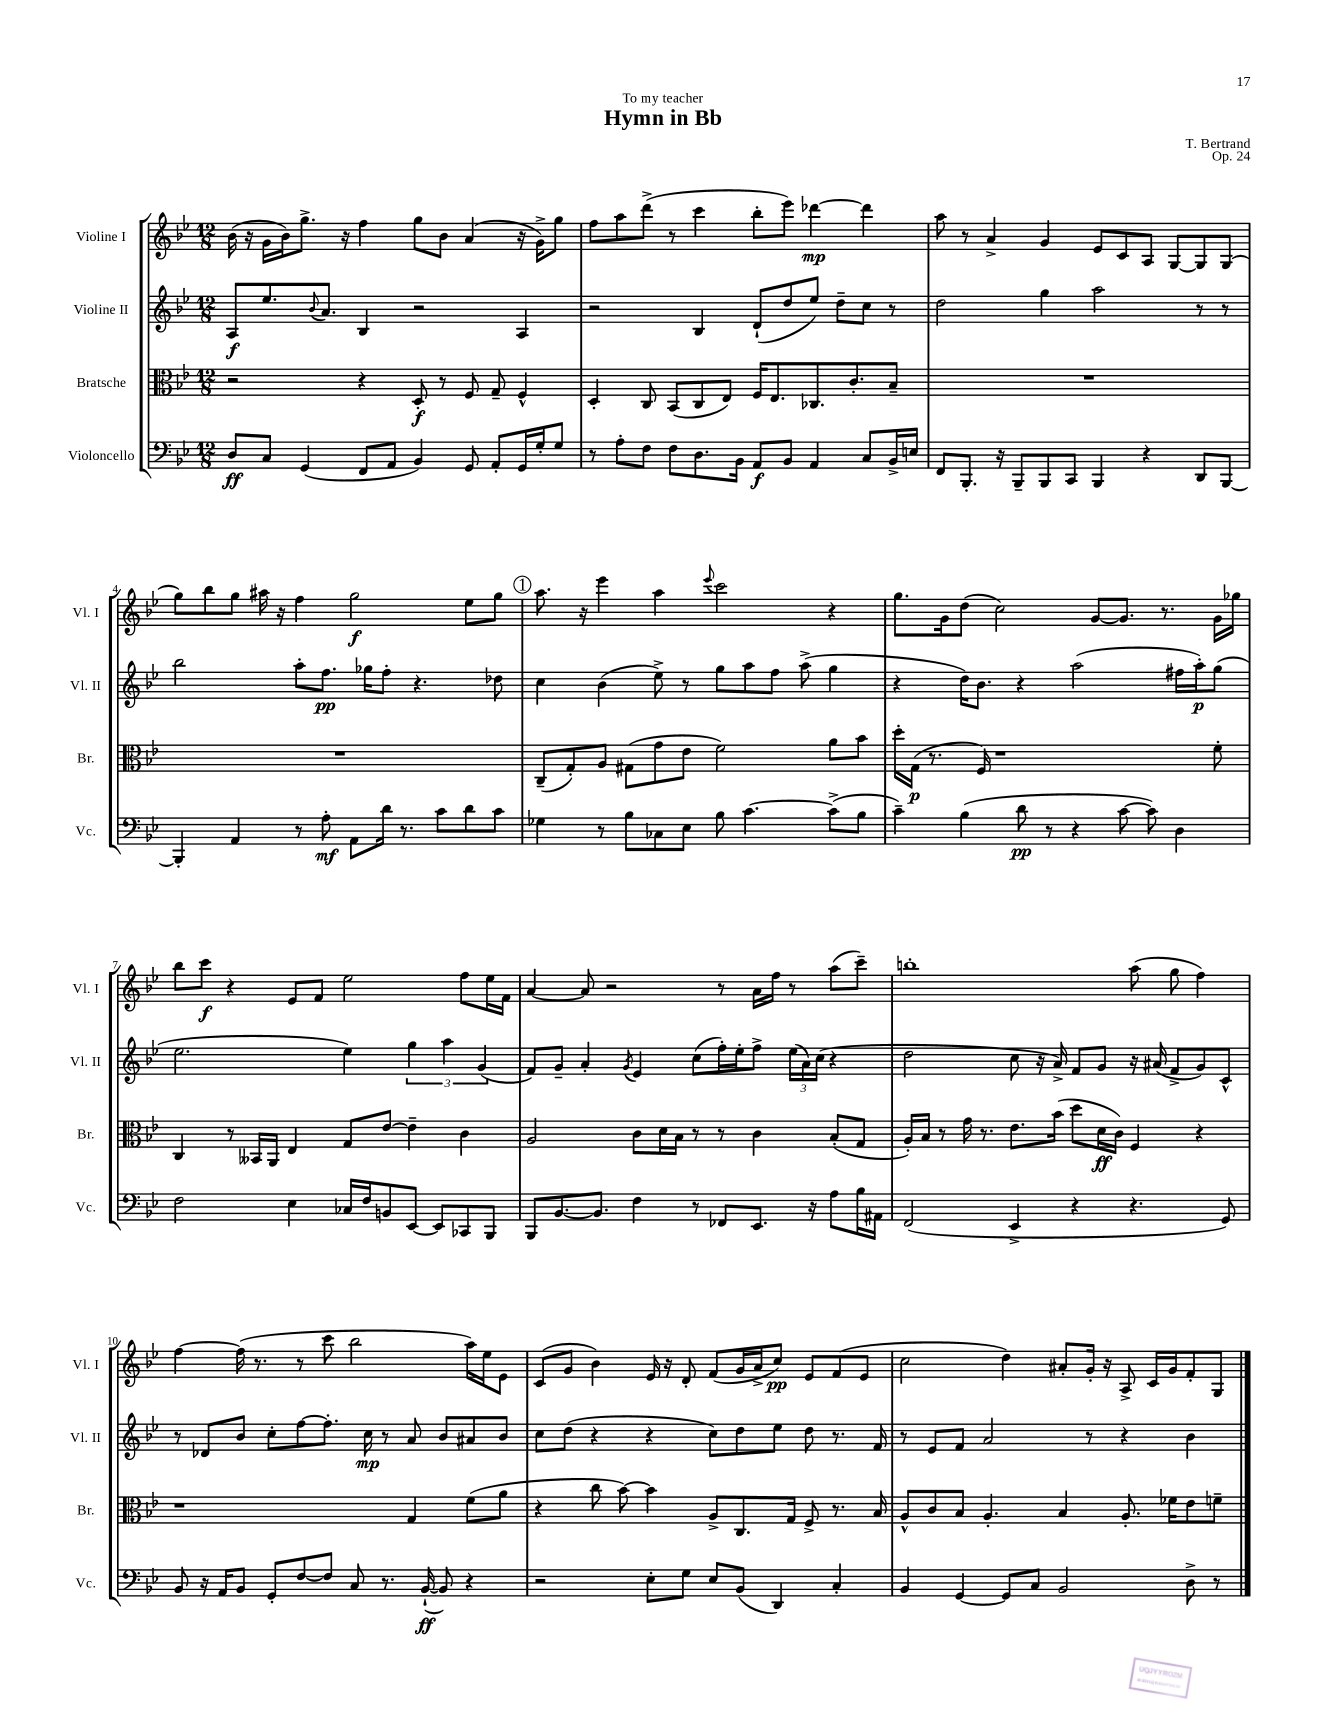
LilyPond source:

\header { title = "Hymn in Bb" composer = "T. Bertrand" dedication = "To my teacher" opus = "Op. 24" }
<<
\new StaffGroup <<
\new Staff = "s0" \with { instrumentName = "Violine I" shortInstrumentName = "Vl. I" } {
    \clef treble \key bes \major \numericTimeSignature \time 12/8
    bes'16( r16 g'16 bes'16) g''8.-> r16 f''4 g''8 bes'8 a'4( r16 g'16->) g''8 |
    f''8 a''8 d'''8->( r8 c'''4 bes''8-. ees'''8) des'''4~\mp des'''4 |
    a''8 r8 a'4-> g'4 ees'8 c'8 a8 g8~ g8 g8( |
    g''8) bes''8 g''8 ais''16 r16 f''4 g''2\f ees''8 g''8 |
    \mark \markup { \circle "1" } a''8. r16 ees'''4 a''4 \appoggiatura { ees'''8 } c'''2 r4 |
    g''8. g'16 d''8( c''2) g'8~ g'8. r8. g'16 ges''16 |
    bes''8 c'''8\f r4 ees'8 f'8 ees''2 f''8 ees''16 f'16 |
    a'4~ a'8 r2 r8 a'16 f''16 r8 a''8( c'''8--) |
    b''1-. a''8( g''8 f''4) |
    f''4~ f''16( r8. r8 c'''8 bes''2 a''16) ees''16 ees'8 |
    c'8( g'8 bes'4) ees'16 r16 d'8-. f'8( g'16 a'16-> c''8\pp) ees'8 f'8( ees'8 |
    c''2 d''4) ais'8-. g'16-. r16 a8-> c'16 g'16 f'8-. g8 \bar "|." |
}
\new Staff = "s1" \with { instrumentName = "Violine II" shortInstrumentName = "Vl. II" } {
    \clef treble \key bes \major \numericTimeSignature \time 12/8
    a8\f ees''8. \appoggiatura { bes'8 } a'8. bes4 r2 a4 |
    r2 bes4 d'8-!( d''8 ees''8) d''8-- c''8 r8 |
    d''2 g''4 a''2 r8 r8 |
    bes''2 a''8-. f''8.\pp ges''16 f''8-. r4. des''8 |
    \mark \markup { \circle "1" } c''4 bes'4( ees''8->) r8 g''8 a''8 f''8 a''8->( g''4 |
    r4 d''16) bes'8. r4 a''2( fis''16 a''16-.\p) g''8( |
    ees''2. ees''4) \tuplet 3/2 { g''4 a''4 g'4( } |
    f'8) g'8-- a'4-. \acciaccatura { g'8 } ees'4 c''8( f''16-.) ees''16-. f''8-> \tuplet 3/2 { ees''16( a'16) c''16( } r4 |
    d''2 c''8 r16 a'16->) f'8 g'8 r16 ais'16( f'8-> g'8) c'8-^ |
    r8 des'8 bes'8 c''8-. f''8~ f''8.-. c''16\mp r8 a'8 bes'8 ais'8 bes'8 |
    c''8 d''8( r4 r4 c''8) d''8 ees''8 d''8 r8. f'16 |
    r8 ees'8 f'8 a'2 r8 r4 bes'4 \bar "|." |
}
\new Staff = "s2" \with { instrumentName = "Bratsche" shortInstrumentName = "Br." } {
    \clef alto \key bes \major \numericTimeSignature \time 12/8
    r2 r4 d8-.\f r8 f8 g8-- f4-^ |
    d4-. c8 bes,8( c8 ees8) f16 ees8. ces8. c'8.-. bes8-- |
    R1. |
    R1. |
    \mark \markup { \circle "1" } c8--( g8-.) a8 gis8( g'8 ees'8 f'2) a'8 bes'8 |
    d''16-. g16\p( r8. f16) r1 f'8-. |
    c4 r8 beses,16 a,16 ees4 g8 ees'8~ ees'4-- c'4 |
    a2 c'8 d'16 bes16 r8 r8 c'4 bes8-.( g8 |
    a16-.) bes16 r8 g'16 r8. ees'8. bes'16( d''8 d'16\ff c'16) f4 r4 |
    r1 g4 f'8( a'8 |
    r4 c''8 bes'8~) bes'4 a8-> c8. g16 f8-> r8. bes16 |
    a8-^ c'8 bes8 a4.-. bes4 a8.-. fes'16 ees'8 f'8-- \bar "|." |
}
\new Staff = "s3" \with { instrumentName = "Violoncello" shortInstrumentName = "Vc." } {
    \clef bass \key bes \major \numericTimeSignature \time 12/8
    d8\ff c8 g,4( f,8 a,8 bes,4) g,8 a,8-. g,16 g16-. g8 |
    r8 a8-. f8 f8 d8. bes,16 a,8\f bes,8 a,4 c8 bes,16-> e16 |
    f,8 bes,,8.-. r16 bes,,8-- bes,,8 c,8 bes,,4 r4 d,8 bes,,8~ |
    bes,,4-. a,4 r8 a8-.\mf a,8 d'16 r8. c'8 d'8 c'8 |
    \mark \markup { \circle "1" } ges4 r8 bes8 ces8 ees8 bes8 c'4.~ c'8->( bes8 |
    c'4--) bes4( d'8\pp r8 r4 c'8~ c'8) d4 |
    f2 ees4 ces16 f16 b,8 ees,8~ ees,8 ces,8 bes,,8 |
    bes,,8 bes,8.~ bes,8. f4 r8 fes,8 ees,8. r16 a8 bes16 ais,16 |
    f,2( ees,4-> r4 r4. g,8) |
    bes,8 r16 a,16 bes,8 g,8-. f8~ f8 c8 r8. bes,16~-!\ff( bes,8) r4 |
    r2 ees8-. g8 ees8 bes,8( d,4) c4-. |
    bes,4 g,4~ g,8 c8 bes,2 d8-> r8 \bar "|." |
}
>>
>>
